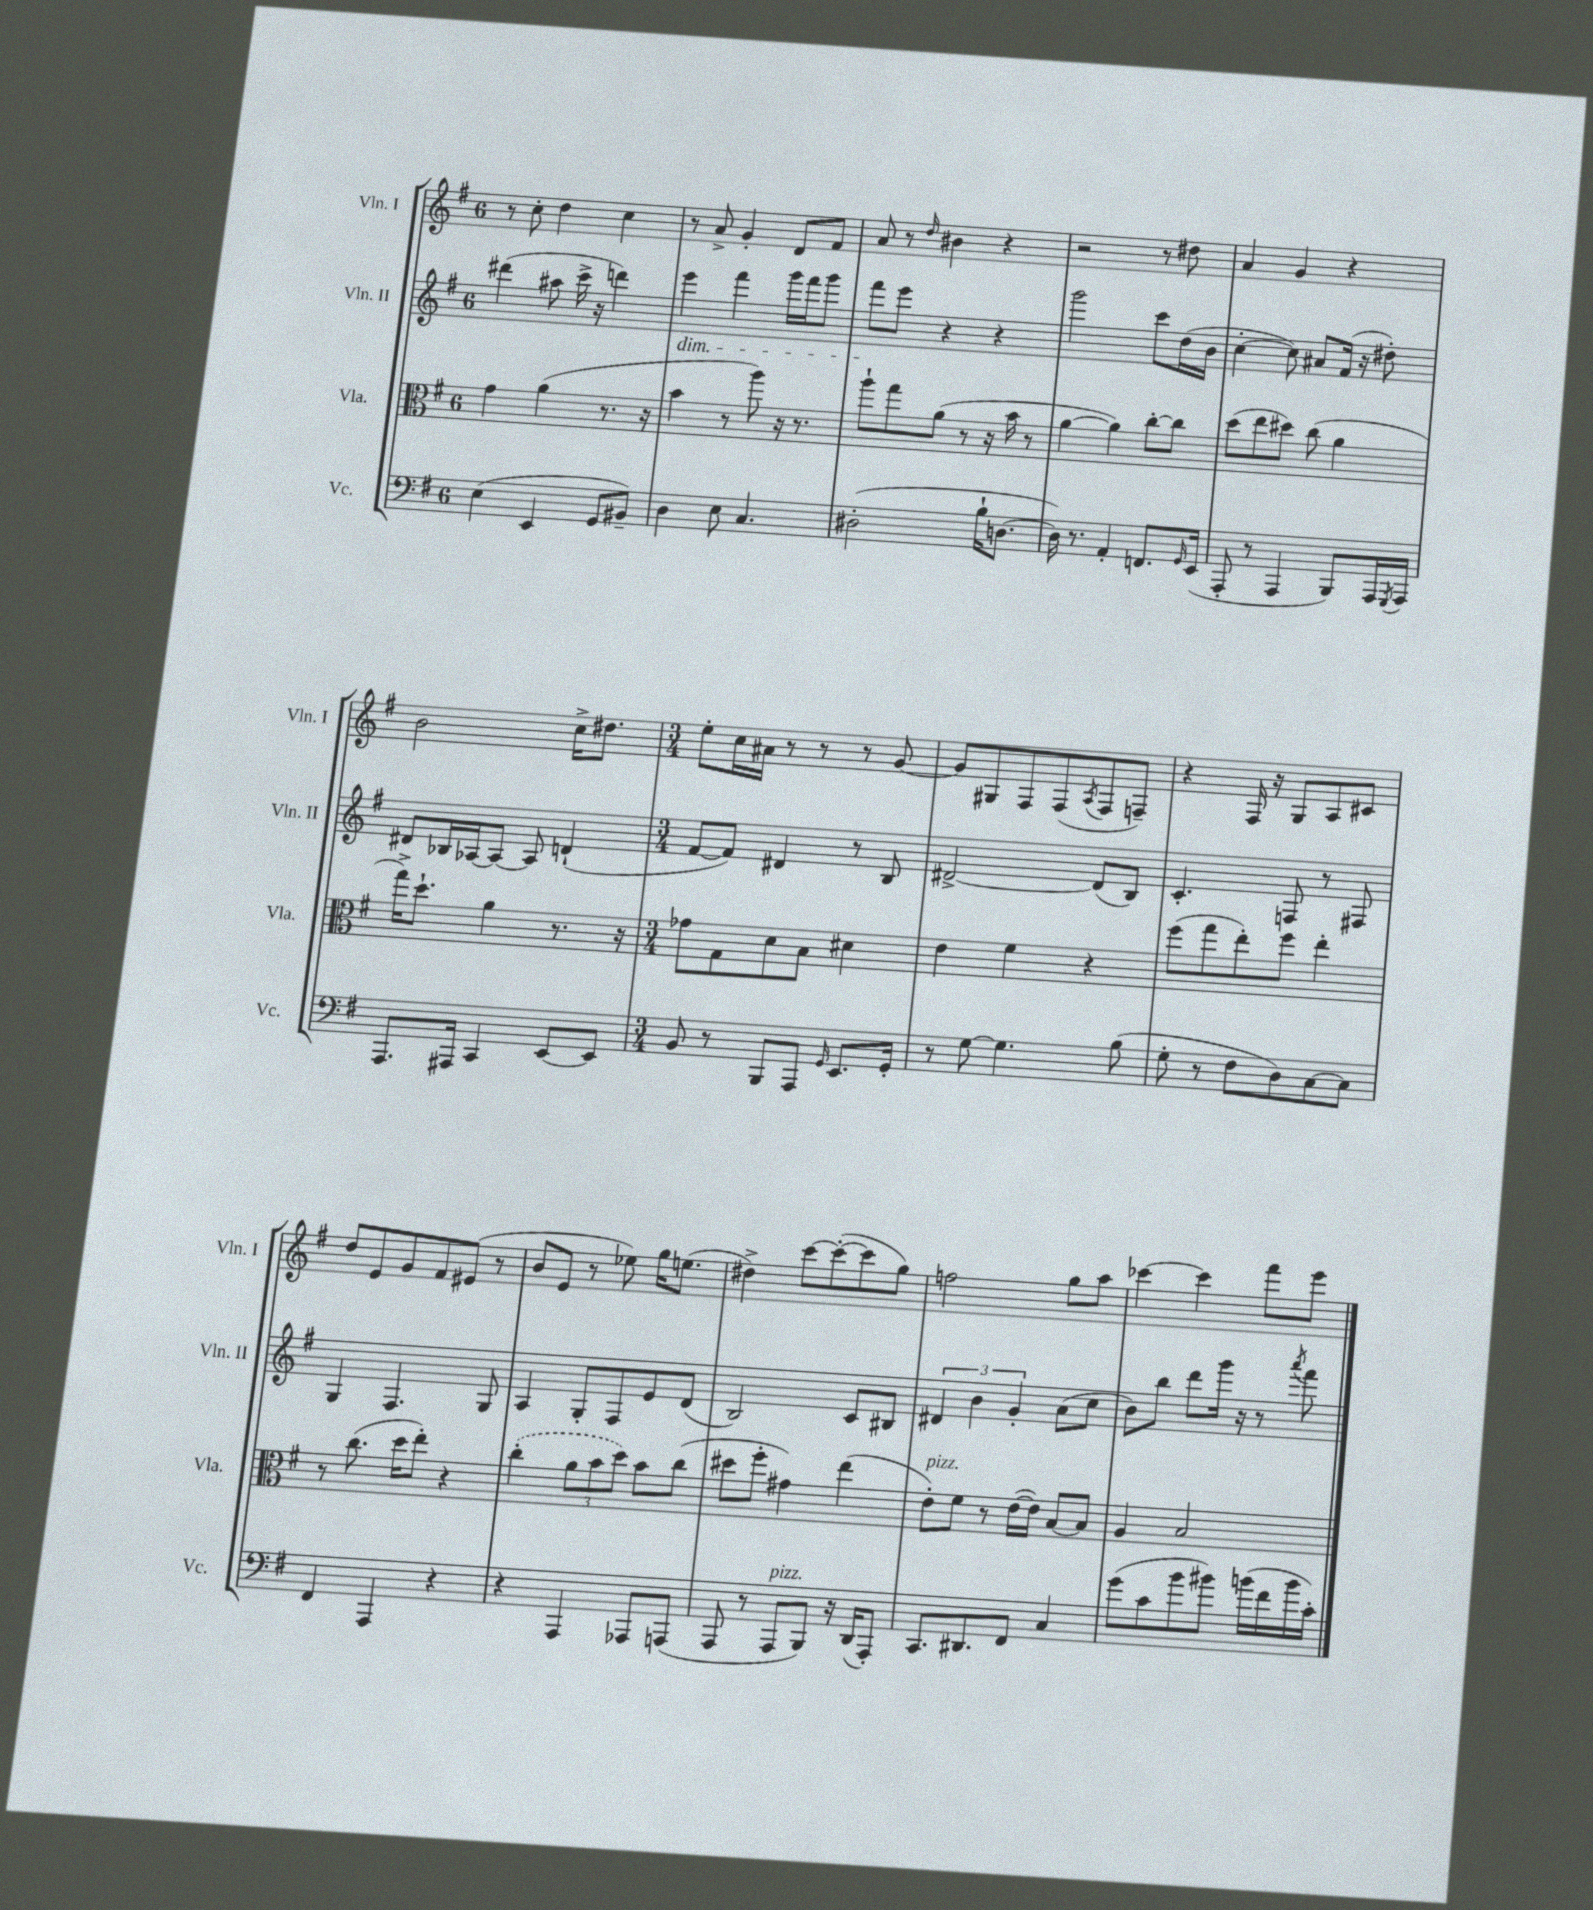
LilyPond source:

<<
\new StaffGroup <<
\new Staff = "s0" \with { instrumentName = "Vln. I" shortInstrumentName = "Vln. I" } {
    \clef treble \key g \major \once \override Staff.TimeSignature.style = #'single-digit \time 6/8
    r8 c''8-. d''4 c''4 |
    r8 a'8-> g'4-. d'8 fis'8 |
    a'8 r8 \grace { d''16 } bis'4 r4 |
    r2 r8 dis''8 |
    a'4 g'4 r4 |
    b'2 c''16-> dis''8. |
    \numericTimeSignature \time 3/4 e''8-. c''16 ais'16 r8 r8 r8 g'8~ |
    g'8 gis8 fis8 fis8( \acciaccatura { a8 } fis8 f8--) |
    r4 fis16 r16 g8 a8 cis'8 |
    d''8 e'8 g'8 fis'8 eis'8( r8 |
    b'8 e'8 r8 ees''8) g''16 e''8.( |
    dis''4->) c'''8~ c'''8~-.( c'''8 g''8) |
    f''2 g''8 a''8 |
    ces'''4~ ces'''4 fis'''8 e'''8 \bar "|." |
}
\new Staff = "s1" \with { instrumentName = "Vln. II" shortInstrumentName = "Vln. II" } {
    \clef treble \key g \major \once \override Staff.TimeSignature.style = #'single-digit \time 6/8
    dis'''4( ais''8 c'''16-> r16 d'''4) |
    e'''4\dim fis'''4 g'''16 fis'''16 g'''8 |
    fis'''8\! e'''8 r4 r4 |
    g'''2 c'''8 d''16( b'16 |
    c''4~-. c''8) ais'8 fis'16( r16 dis''8-.) |
    dis'8 bes16 aes16~ aes8~ aes8 d'4-!( |
    \numericTimeSignature \time 3/4 fis'8~ fis'8) dis'4 r8 b8 |
    dis'2~-> dis'8( b8) |
    c'4.-. f8 r8 fis8 |
    g4 fis4. g8 |
    a4 g8-. fis8 e'8 d'8( |
    b2) c'8 bis8 |
    \tuplet 3/2 { dis'4 b'4 g'4-. } a'8( c''8 |
    b'8) b''8 d'''8 g'''16 r16 r8 \acciaccatura { a'''8 } fis'''8 \bar "|." |
}
\new Staff = "s2" \with { instrumentName = "Vla." shortInstrumentName = "Vla." } {
    \clef alto \key g \major \once \override Staff.TimeSignature.style = #'single-digit \time 6/8
    g'4 a'4( r8. r16 |
    b'4 r8 a''8) r16 r8. |
    a''8-! g''8 a'8( r8 r16 b'16 r8 |
    a'4~ a'4) c''8~-. c''8 |
    d''8( e''8 dis''8) c''8( a'4 |
    g''16->) d''8.-! a'4 r8. r16 |
    \numericTimeSignature \time 3/4 ges'8 g8 d'8 b8 dis'4 |
    e'4 fis'4 r4 |
    fis''8( g''8 e''8-.) fis''8 e''4-. |
    r8 c''8.( d''16 e''8-.) r4 |
    \once \slurDashed c''4-.( \tuplet 3/2 { a'8 b'8 d''8) } b'8 c''8( |
    dis''8 fis''8-. gis'4) e''4( |
    e'8-.^\markup { \italic "pizz." }) fis'8 r8 e'16~( e'16) b8~ b8 |
    a4 b2 \bar "|." |
}
\new Staff = "s3" \with { instrumentName = "Vc." shortInstrumentName = "Vc." } {
    \clef bass \key g \major \once \override Staff.TimeSignature.style = #'single-digit \time 6/8
    e4( e,4 g,8 bis,8--) |
    d4 e8 c4. |
    dis2-.( b16-! d8.~ |
    d16) r8. a,4-. f,8. \grace { g,16 } e,16( |
    a,,8-. r8 a,,4 b,,8) a,,16 \acciaccatura { g,,8 } a,,16 |
    a,,8. ais,,16 c,4 e,8~ e,8 |
    \numericTimeSignature \time 3/4 b,8 r8 b,,8 a,,8 \grace { g,16 } e,8. g,16-. |
    r8 g8~ g4. b8( |
    g8-. r8 fis8 d8) c8~ c8 |
    fis,4 a,,4 r4 |
    r4 a,,4 aes,,8 a,,8( |
    a,,8 r8 a,,8^\markup { \italic "pizz." } b,,8) r16 d,16( a,,8-.) |
    c,8. dis,8. fis,8 c4 |
    g'8( c'8 b'8 bis'8) b'16( fis'16 b'16 c'16-.) \bar "|." |
}
>>
>>
\layout { \context { \Score \remove "Bar_number_engraver" } }
